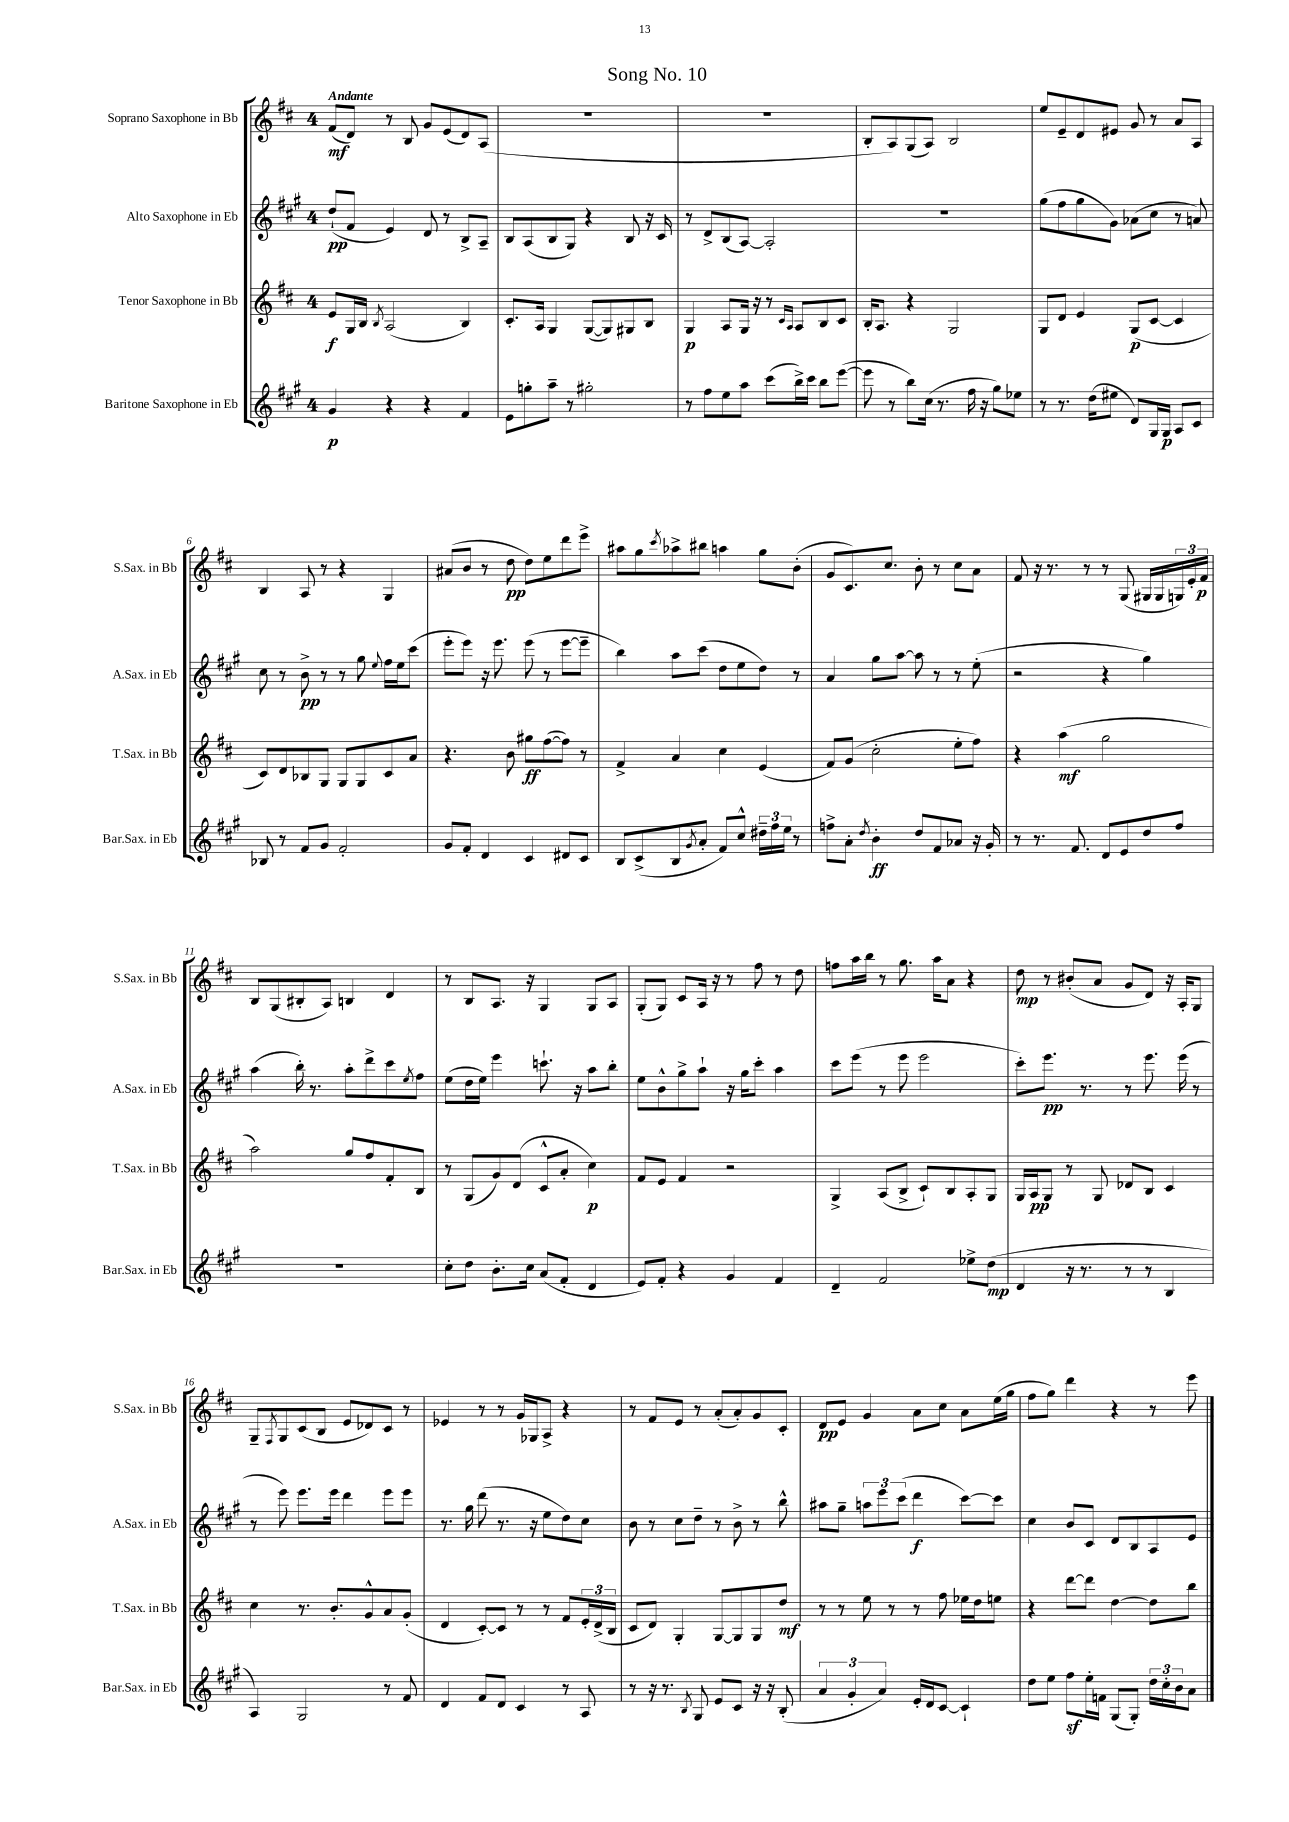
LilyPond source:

\header { title = "Song No. 10" }
<<
\new StaffGroup <<
\new Staff = "s0" \with { instrumentName = "Soprano Saxophone in Bb" shortInstrumentName = "S.Sax. in Bb" } {
    \clef treble \key d \major \once \override Staff.TimeSignature.style = #'single-digit \time 4/4 \tempo "Andante"
    fis'8\mf( d'8) r8 b8 g'8 e'8( d'8) a8( |
    R1 |
    R1 |
    b8-. a8) g8( a8) b2 |
    e''8 e'8-- d'8 eis'8 g'8 r8 a'8 a8 |
    b4 a8 r8 r4 g4 |
    ais'8( b'8 r8 d''8\pp d''8) e''8 d'''8 e'''8-> |
    ais''8 g''8 \acciaccatura { cis'''8 } aes''8-> bis''8 a''4 g''8 b'8-.( |
    g'8 cis'8.) cis''8. b'8-. r8 cis''8 a'8 |
    fis'8 r16 r8. r8 r8 g8( gis16 gis16 \tuplet 3/2 { g16) e'16-. fis'16\p } |
    b8 g8( bis8-. a8) b4 d'4 |
    r8 b8 a8. r16 g4 g8 a8 |
    g8-.( g8) cis'8 a16 r16 r8 fis''8 r8 d''8 |
    f''8 a''16 b''16 r8 g''8. a''16 a'8 r4 |
    d''8\mp r8 bis'8-.( a'8 g'8 d'8) r16 a16-. g8 |
    g8-- \acciaccatura { fis8 } g8 cis'8( b8 e'8 des'8) cis'8 r8 |
    ees'4 r8 r8 g'16 ges16 a8-> r4 |
    r8 fis'8 e'8 r8 a'8-.( a'8-.) g'8 cis'8-. |
    d'8\pp e'8 g'4 a'8 cis''8 a'8 e''16( g''16 |
    fis''8 g''8) d'''4 r4 r8 e'''8 \bar "|." |
}
\new Staff = "s1" \with { instrumentName = "Alto Saxophone in Eb" shortInstrumentName = "A.Sax. in Eb" } {
    \clef treble \key a \major \once \override Staff.TimeSignature.style = #'single-digit \time 4/4
    d''8-!\pp( fis'8 e'4) d'8 r8 b8-> a8-- |
    b8 a8( b8 gis8) r4 b8 r16 cis'16 |
    r8 d'8-> b8( a8~) a2-. |
    R1 |
    gis''8( fis''8 gis''8 gis'8) aes'8( cis''8 r8 a'8) |
    cis''8 r8 b'8->\pp r8 r8 gis''8 \appoggiatura { e''8 } fis''16 e''16 cis'''8( |
    e'''8-. e'''8) r16 e'''8. e'''8( r8 e'''8~ e'''8-- |
    b''4) a''8 cis'''8( d''8 e''8 d''8) r8 |
    a'4 gis''8 a''8~ a''8 r8 r8 e''8-.( |
    r2 r4 gis''4) |
    a''4( b''16-.) r8. a''8-. d'''8-> cis'''8 \acciaccatura { e''8 } fis''8 |
    e''8( d''16 e''16) e'''4 c'''8.-! r16 a''8 b''8-. |
    e''8 b'8-^ gis''8-> a''8-! r16 gis''16 cis'''8-. a''4 |
    cis'''8 e'''8( r8 e'''8 e'''2 |
    cis'''8-.) e'''8.\pp r8. r8 e'''8. e'''16( r8 |
    r8 e'''8) e'''8. e'''16 d'''4 e'''8 e'''8 |
    r8. gis''16 d'''8( r8. r16 e''8 d''8) cis''8 |
    b'8 r8 cis''8 d''8-- r8 b'8-> r8 b''8-^ |
    ais''8 gis''8-- \tuplet 3/2 { a''8 e'''8 cis'''8( } d'''4\f cis'''8~) cis'''8 |
    cis''4 b'8 cis'8 d'8 b8 a8 e'8 \bar "|." |
}
\new Staff = "s2" \with { instrumentName = "Tenor Saxophone in Bb" shortInstrumentName = "T.Sax. in Bb" } {
    \clef treble \key d \major \once \override Staff.TimeSignature.style = #'single-digit \time 4/4
    e'8\f g16 b16 \acciaccatura { b8 } a2( b4) |
    cis'8.-. a16 g4 g8~( g8) gis8 b8 |
    g4\p a8 g16 r16 r8 \grace { cis'16 a16 } a8 b8 cis'8 |
    b16-. a8. r4 g2 |
    g8 d'8 e'4 g8\p( cis'8~ cis'4 |
    cis'8) d'8 bes8 g8 g8 g8 cis'8 a'8 |
    r4. b'8 gis''8\ff fis''8~( fis''8) r8 |
    fis'4-> a'4 cis''4 e'4( |
    fis'8) g'8( cis''2-. e''8-. fis''8) |
    r4 a''4\mf( g''2 |
    a''2) g''8 fis''8 fis'8-. b8 |
    r8 g8( g'8) d'8( cis'8-^ a'8-. cis''4\p) |
    fis'8 e'8 fis'4 r2 |
    g4-> a8( b8-> cis'8-!) b8 a8-. g8 |
    g16 a16\pp g8 r8 g8 des'8 b8 cis'4 |
    cis''4 r8. b'8.-. g'8-^ a'8 g'8-.( |
    d'4 cis'8~-.) cis'8 r8 r8 fis'8 \tuplet 3/2 { e'16-. d'16->( b16 } |
    cis'8 d'8) g4-. g8~ g8 g8 d''8\mf |
    r8 r8 e''8 r8 r8 fis''8 ees''16 d''16 e''8 |
    r4 d'''8~ d'''8 d''4~ d''8 b''8 \bar "|." |
}
\new Staff = "s3" \with { instrumentName = "Baritone Saxophone in Eb" shortInstrumentName = "Bar.Sax. in Eb" } {
    \clef treble \key a \major \once \override Staff.TimeSignature.style = #'single-digit \time 4/4
    gis'4\p r4 r4 fis'4 |
    e'8 g''8-. a''8-- r8 gis''2-. |
    r8 fis''8 e''8 a''8 cis'''8( b''16->) cis'''16 b''8 e'''8~( |
    e'''8 r8 b''8) cis''16( r8. fis''16 r16 gis''8) ees''8 |
    r8 r8. d''16( eis''8 d'8) gis16 gis16\p a8 cis'8 |
    bes8 r8 fis'8 gis'8 fis'2-. |
    gis'8 fis'8-. d'4 cis'4 dis'8 cis'8 |
    b8 cis'8->( b8 \acciaccatura { gis'8 } a'8-. fis'8) cis''8-^ \tuplet 3/2 { dis''16-- fis''16 e''16 } r8 |
    f''8-> a'8-. \acciaccatura { d''8 } b'4-.\ff d''8 fis'8 aes'8 r16 gis'16-. |
    r8 r8. fis'8. d'8 e'8 d''8 fis''8 |
    R1 |
    cis''8-. d''8 b'8.-. cis''16 a'8( fis'8-. d'4 |
    e'8) fis'8-. r4 gis'4 fis'4 |
    d'4-- fis'2 ees''8-> d''8\mp( |
    d'4 r16 r8. r8 r8 b4 |
    a4) gis2 r8 fis'8 |
    d'4 fis'8 d'8 cis'4 r8 a8 |
    r8 r16 r8. \acciaccatura { b8 } gis8 e'8 cis'8 r16 r16 b8-.( |
    \tuplet 3/2 { a'4 gis'4-. a'4) } e'16-. d'16 cis'8~ cis'4-! |
    d''8 e''8 fis''8\sf e''16-. f'16 gis8( gis8-.) \tuplet 3/2 { d''16 cis''16-. b'16 } a'8 \bar "|." |
}
>>
>>
